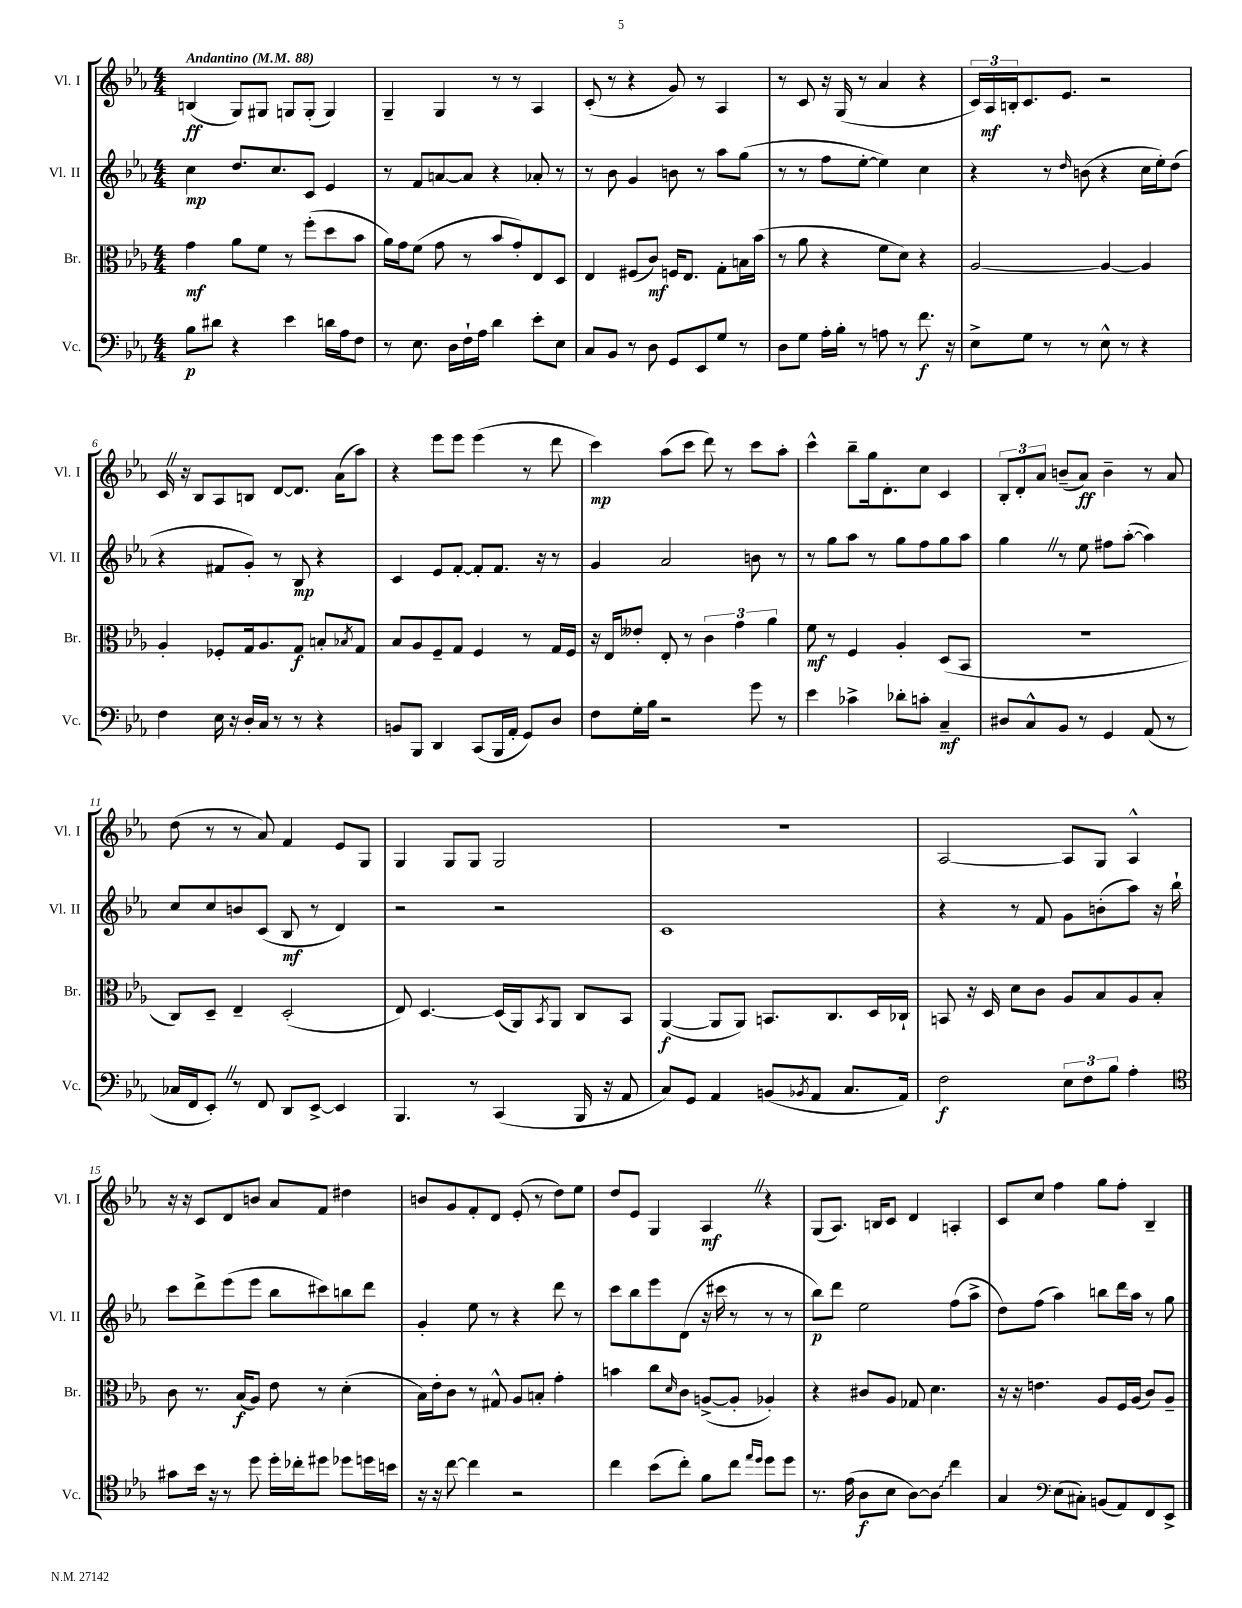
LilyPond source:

<<
\new StaffGroup <<
\new Staff = "s0" \with { instrumentName = "Vl. I" shortInstrumentName = "Vl. I" } {
    \clef treble \key ees \major \numericTimeSignature \time 4/4 \tempo "Andantino" 4 = 88
    b4\ff( g8) gis8 g8 g8-.( g4) |
    g4-- g4 r8 r8 aes4 |
    c'8-.( r8 r4 g'8) r8 aes4 |
    r8 c'8 r16 g16( r8 aes'4 r4 |
    \tuplet 3/2 { c'16) aes16\mf b16-. } c'8. ees'8. r2 |
    c'16 \once \override BreathingSign.text = \markup { \musicglyph "scripts.caesura.straight" } \breathe r16 bes8 aes8 b8 d'8~ d'8. aes'16( aes''8) |
    r4 ees'''8 ees'''8 ees'''4( r8 d'''8 |
    c'''4\mp) aes''8( c'''8 d'''8) r8 c'''8 aes''8-. |
    c'''4-^ bes''8-- g''16 d'8.-. c''8 c'4 |
    \tuplet 3/2 { bes8-. d'8-. aes'8 } b'8--( aes'8\ff) b'4-- r8 aes'8 |
    d''8( r8 r8 aes'8) f'4 ees'8 g8 |
    g4 g8 g8 g2 |
    r1 |
    aes2~ aes8 g8 aes4-^ |
    r16 r16 c'8 d'8 b'8 aes'8 f'8 dis''4 |
    b'8 g'8 f'8-. d'8 ees'8-.( r8 d''8) ees''8 |
    d''8 ees'8 g4 aes4\mf \once \override BreathingSign.text = \markup { \musicglyph "scripts.caesura.straight" } \breathe r4 |
    g8( aes8.) b16 c'8 d'4 a4-. |
    c'8 c''8 f''4 g''8 f''8-. bes4-- \bar "|." |
}
\new Staff = "s1" \with { instrumentName = "Vl. II" shortInstrumentName = "Vl. II" } {
    \clef treble \key ees \major \numericTimeSignature \time 4/4
    c''4\mp d''8. c''8. c'8 ees'4 |
    r8 f'8 a'8~ a'8 r4 aes'8-. r8 |
    r8 bes'8 g'4 b'8 r8 aes''8 g''8( |
    r8 r8 f''8 ees''8~-. ees''4) c''4 |
    r4 r8 \grace { d''16 } b'8( r4 c''16 ees''16-.) d''8( |
    r4 fis'8 g'8-.) r8 bes8\mp r4 |
    c'4 ees'8 f'8~-. f'8-. f'8. r16 r8 |
    g'4 aes'2 b'8 r8 |
    r8 g''8 aes''8 r8 g''8 f''8 g''8 aes''8 |
    g''4 \once \override BreathingSign.text = \markup { \musicglyph "scripts.caesura.straight" } \breathe r8 ees''8 fis''8 aes''8~-.( aes''4) |
    c''8 c''8 b'8 c'8( bes8\mf r8 d'4) |
    r2 r2 |
    c'1 |
    r4 r8 f'8 g'8 b'8-.( aes''8) r16 bes''16-! |
    c'''8 d'''8-> ees'''8( ees'''8 bes''8 cis'''8) b''8 d'''8 |
    g'4-. ees''8 r8 r4 d'''8 r8 |
    c'''8 bes''8 ees'''8 d'8( r16 cis'''16 r8 r8 r8 |
    bes''8\p) d'''8 ees''2 f''8( aes''8-> |
    d''8) f''8( aes''4) b''8 d'''16 aes''16 r8 g''8 \bar "|." |
}
\new Staff = "s2" \with { instrumentName = "Br." shortInstrumentName = "Br." } {
    \clef alto \key ees \major \numericTimeSignature \time 4/4
    g'4\mf aes'8 f'8 r8 f''8-.( d''8 bes'8 |
    aes'16) g'16 f'8( g'8 r8 bes'8 g'8-.) ees8 d8 |
    ees4 fis8( c'8\mf) f16 ees8. g8-. b16 bes'16( |
    r8 aes'8 r4 f'8 d'8) r4 |
    aes2~ aes4~ aes4 |
    aes4-. fes8-. g16 aes8. g8\f b8-. \acciaccatura { bes8 } g8 |
    bes8 aes8 f8-- g8 f4 r8 g16 f16 |
    r16 ees16 eeses'8-. ees8-. r8 \tuplet 3/2 { c'4 g'4 aes'4 } |
    f'8\mf r8 f4 aes4-. d8( bes,8 |
    R1 |
    c8) d8-- ees4-- d2-.( |
    ees8) d4.~ d16( aes,16) \acciaccatura { bes,8 } aes,8 c8 bes,8 |
    aes,4~\f( aes,8 aes,8) b,8. c8. d16 ces16-! |
    b,8 r16 d16 d'8 c'8 aes8 bes8 aes8 bes8-. |
    c'8 r8. bes16\f( aes8) ees'8 r8 d'4-.( |
    bes16) ees'16-. c'8 r8 gis8-^ aes8 b8-. g'4-. |
    b'4 c''8 \grace { d'16 } c'8 a8~->( a8-. aes4-.) |
    r4 cis'8 aes8 ges8 d'4. |
    r16 r16 e'4. aes8 f16 aes16( c'8) aes8-- \bar "|." |
}
\new Staff = "s3" \with { instrumentName = "Vc." shortInstrumentName = "Vc." } {
    \clef bass \key ees \major \numericTimeSignature \time 4/4
    bes8\p dis'8 r4 ees'4 d'16 aes16 f8 |
    r8 ees8. d16 f16-! aes16 d'4 ees'8-. ees8 |
    c8 bes,8 r8 d8 g,8 ees,8 g8 r8 |
    d8 g8 aes16-. bes16-. r8 a8 r8 f'8.\f r16 |
    ees8-> g8 r8 r8 ees8-^ r8 r4 |
    f4 ees16 r16 d16-. c16 r8 r8 r4 |
    b,8 bes,,8 d,4 c,8( bes,,16 aes,16-. g,8) d8 |
    f8 g16-. bes16 r2 g'8 r8 |
    ees'4 ces'4-> des'8-. c'8-. c4--\mf |
    dis8 c8-^ bes,8 r8 g,4 aes,8( r8 |
    ces16 f,16 ees,8-.) \once \override BreathingSign.text = \markup { \musicglyph "scripts.caesura.straight" } \breathe r8 f,8 d,8 ees,8~-> ees,4 |
    bes,,4. r8 c,4( bes,,16 r16 aes,8 |
    c8) g,8 aes,4 b,8( \acciaccatura { bes,8 } aes,8 c8. aes,16) |
    f2\f \tuplet 3/2 { ees8 f8 bes8 } aes4-. |
    \clef tenor gis'8 bes'16 r16 r8 d''8 d''16-. ces''16-. dis''8 des''8 d''16 b'16 |
    r16 r16 c''8~ c''4 r2 |
    c''4 bes'8( c''8-.) f'8 c''8 \grace { ees''16 d''16 } d''8 d''8 |
    r8. ees'16( aes8\f bes8 aes8~) \once \override Glissando.style = #'zigzag aes8\glissando c''4 |
    g4 \clef bass ees8( cis8-.) b,8( aes,8) f,8 ees,8-> \bar "|." |
}
>>
>>
